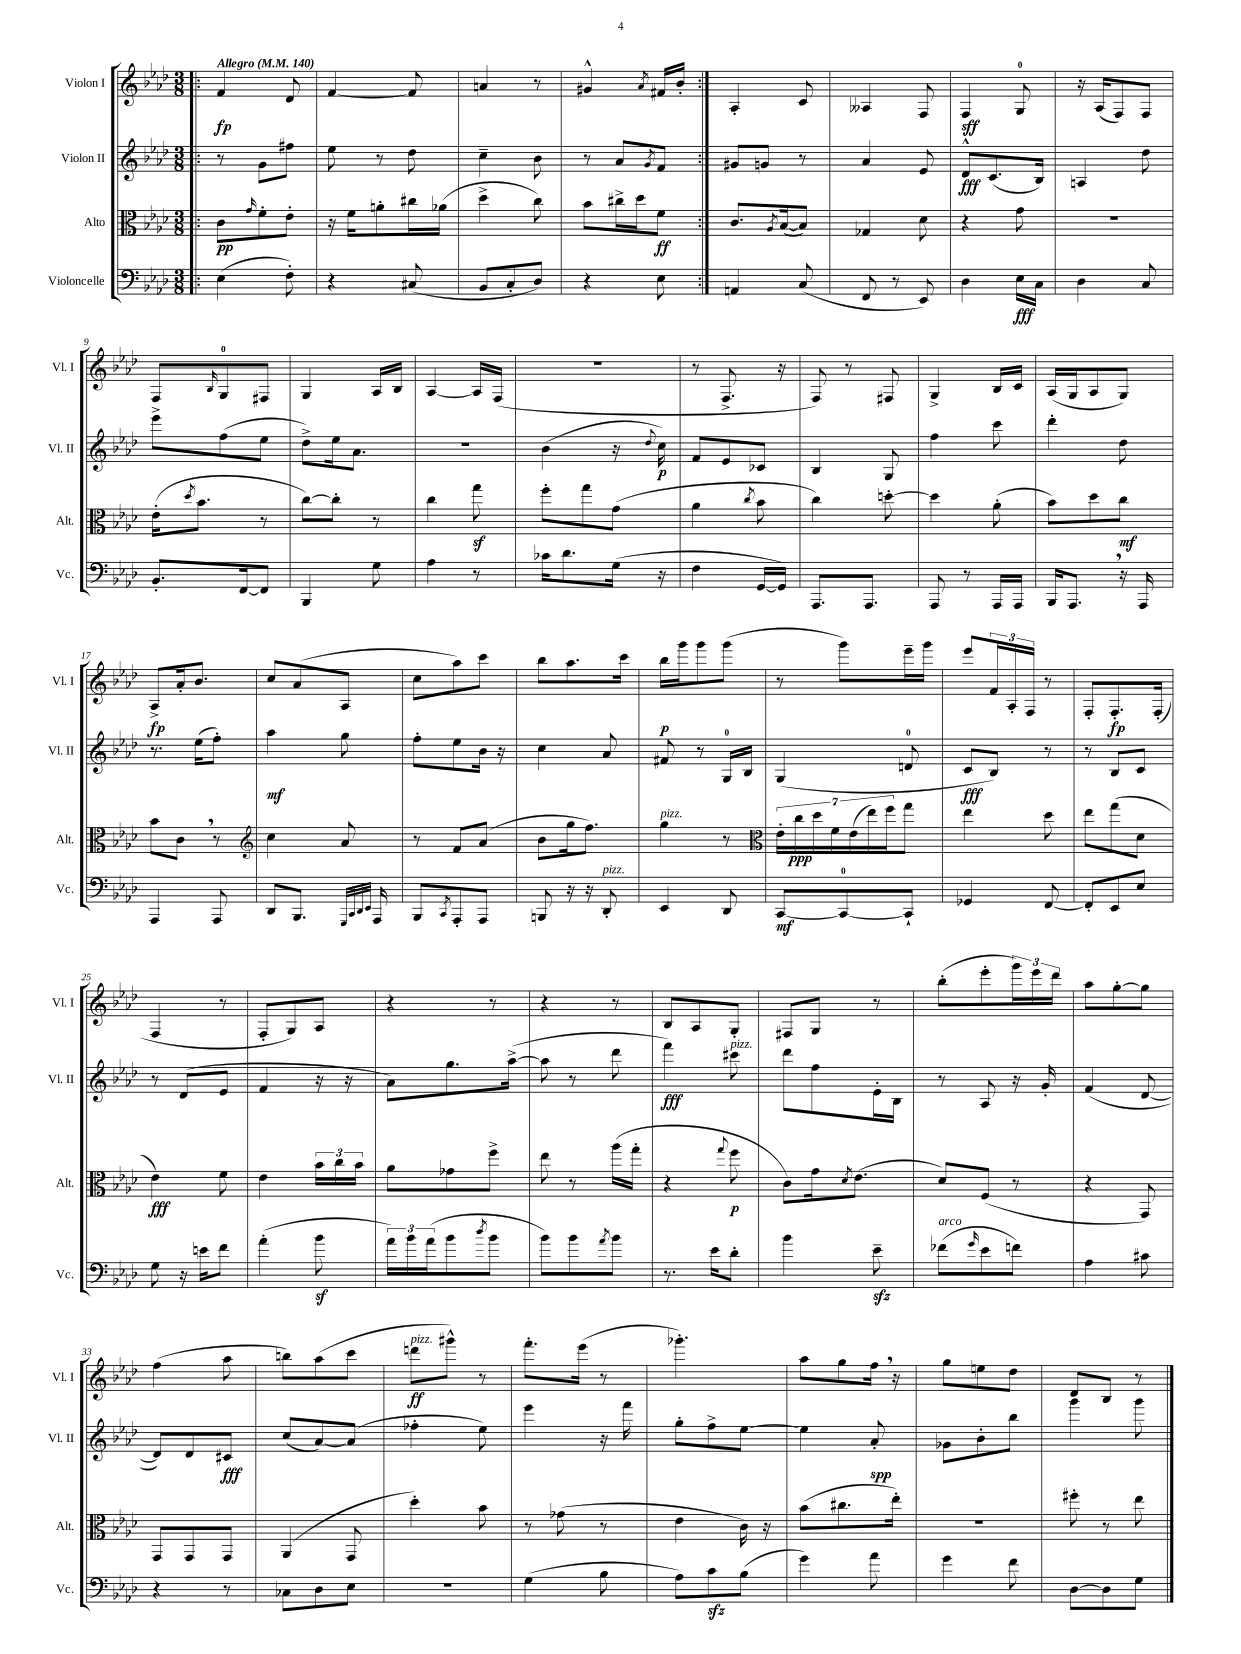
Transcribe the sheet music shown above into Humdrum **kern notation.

**kern	**dynam	**kern	**dynam	**kern	**dynam	**kern	**dynam
*part4	*part4	*part3	*part3	*part2	*part2	*part1	*part1
*staff4	*staff4	*staff3	*staff3	*staff2	*staff2	*staff1	*staff1
*I"Violoncelle	*	*I"Alto	*	*I"Violon II	*	*I"Violon I	*
*I'Vc.	*	*I'Alt.	*	*I'Vl. II	*	*I'Vl. I	*
*clefF4	*	*clefC3	*	*clefG2	*	*clefG2	*
*k[b-e-a-d-]	*	*k[b-e-a-d-]	*	*k[b-e-a-d-]	*	*k[b-e-a-d-]	*
*M3/8	*	*M3/8	*	*M3/8	*	*M3/8	*
*MM140	*	*MM140	*	*MM140	*	*MM140	*
=1!|:	=1!|:	=1!|:	=1!|:	=1!|:	=1!|:	=1!|:	=1!|:
!	!	!	!	!	!	!LO:TX:a:B:t=Allegro	!
(4E-\	.	8c\L	pp	8r	.	4f/	fp
.	.	16qqg/	.	.	.	.	.
.	.	8f'\	.	8g\L	.	.	.
8F'\)	.	8e-'\J	.	8ff#X\J	.	8d-/	.
=2	=2	=2	=2	=2	=2	=2	=2
4r	.	16r	.	8ee-\	.	[4f/	.
.	.	16f\KL	.	.	.	.	.
.	.	8an'\	.	8r	.	.	.
(8C#X/	.	16cc#X\L	.	8dd-\	.	8f/]	.
.	.	(16a-X\JJ	.	.	.	.	.
=3	=3	=3	=3	=3	=3	=3	=3
8BB-/L	.	4dd-^\	.	4cc~\	.	4an/	.
8C'/	.	.	.	.	.	.	.
8D-/J)	.	8cc\)	.	8b-\	.	8r	.
=4	=4	=4	=4	=4	=4	=4	=4
4r	.	8b-\L	.	8r	.	4g#X^^/	.
.	.	16cc#X^\L	.	8a-/L	.	.	.
.	.	16dd-\J	.	.	.	.	.
.	.	.	.	8qg/	.	8qa-/	.
8E-\	.	8f\J	ff	8f/J	.	16f#X/LL	.
.	.	.	.	.	.	16b-'/JJ	.
=5:|!	=5:|!	=5:|!	=5:|!	=5:|!	=5:|!	=5:|!	=5:|!
4AAn/	.	8.c/L	.	8g#X/L	.	4A-'/	.
.	.	.	.	8gn/J	.	.	.
.	.	8qA-/	.	.	.	.	.
.	.	([16B-/k	.	.	.	.	.
(8C/	.	8B-/J])	.	8r	.	8c/	.
=6	=6	=6	=6	=6	=6	=6	=6
8FF/	.	4G-X/	.	4a-/	.	4A--X/	.
8r	.	.	.	.	.	.	.
8EE-/)	.	8d-\	.	8e-/	.	8F/	.
=7	=7	=7	=7	=7	=7	=7	=7
4D-\	.	4r	.	8d-^^/L	fff	4F/	sff
.	.	.	.	(8.c/	.	.	.
16E-\LL	fff	8g\	.	.	.	8G/	.
16C\JJ	.	.	.	16B-/Jk)	.	.	.
=8	=8	=8	=8	=8	=8	=8	=8
4D-\	.	4.r	.	4An/	.	16r	.
.	.	.	.	.	.	(16A-/KL	.
.	.	.	.	.	.	8F/)	.
8C/	.	.	.	8dd-\	.	8F/J	.
!!LO:LB:g=z
=9	=9	=9	=9	=9	=9	=9	=9
8.BB-'/L	.	(16e-'\KL	.	8eee-^\L	.	8F/L	.
.	.	8qdd-/	.	.	.	.	.
.	.	8.b-\J	.	.	.	.	.
.	.	.	.	.	.	16qqB-/	.
.	.	.	.	(8ff\	.	8G/	.
[16FF/k	.	.	.	.	.	.	.
8FF/J]	.	8r	.	8ee-\J	.	8F#X/J	.
=10	=10	=10	=10	=10	=10	=10	=10
4BBB-/	.	[8cc\L)	.	8dd-^\L)	.	4G/	.
.	.	8cc'\J]	.	16ee-\k	.	.	.
.	.	.	.	8.a-\J	.	.	.
8G\	.	8r	.	.	.	16A-/LL	.
.	.	.	.	.	.	16B-/JJ	.
=11	=11	=11	=11	=11	=11	=11	=11
4A-\	.	4cc\	.	4.r	.	[4A-/	.
8r	.	8ggz\	.	.	.	16A-/LL]	.
.	.	.	.	.	.	(16F/JJ	.
=12	=12	=12	=12	=12	=12	=12	=12
16c-X\KL	.	8ff'\L	.	(4b-\	.	4.r	.
8.d-\	.	.	.	.	.	.	.
.	.	8gg\	.	.	.	.	.
(16G\Jk	.	(8g\J	.	16r	.	.	.
.	.	.	.	8qqdd-/	.	.	.
16r	.	.	.	16cc\)	p	.	.
=13	=13	=13	=13	=13	=13	=13	=13
4F\	.	4a-\	.	8f/L	.	8r	.
.	.	.	.	8e-/	.	8.F^/	.
.	.	8qcc/	.	.	.	.	.
[16GG/LL	.	8b-\	.	8c-X/J	.	.	.
16GG/JJ])	.	.	.	.	.	16r	.
=14	=14	=14	=14	=14	=14	=14	=14
8.AAA-/L	.	4cc\)	.	4B-/	.	8F/)	.
.	.	.	.	.	.	8r	.
8.AAA-/J	.	.	.	.	.	.	.
.	.	[8ddn'\	.	8G/	.	8F#X/	.
=15	=15	=15	=15	=15	=15	=15	=15
8AAA-/	.	4dd\]	.	4ff\	.	4G^/	.
8r	.	.	.	.	.	.	.
16AAA-/LL	.	(8a-'\	.	8ccc\	.	16B-/LL	.
16AAA-/JJ	.	.	.	.	.	16c/JJ	.
=16	=16	=16	=16	=16	=16	=16	=16
16BBB-/KL	.	8b-\L)	.	4ddd-'\	.	(16A-/LL	.
8.AAA-,/J	.	.	.	.	.	16G/J	.
.	.	8dd-\	.	.	.	8A-/	.
16r	.	8cc\J	mf	8dd-\	.	8G/J)	.
16AAA-/	.	.	.	.	.	.	.
!!LO:LB:g=z
=17	=17	=17	=17	=17	=17	=17	=17
4AAA-/	.	8b-\L	.	8.r	.	8A-^/L	fp
.	.	8c,\J	.	.	.	16a-'/k	.
.	.	.	.	(16ee-\KL	.	8.b-/J	.
8AAA-/	.	8r	.	8ff'\J)	.	.	.
=18	=18	=18	=18	=18	=18	=18	=18
*	*	*clefG2	*	*	*	*	*
8DD-/L	.	4cc\	.	4aa-\	mf	8cc/L	.
8.BBB-/J	.	.	.	.	.	(8a-/	.
.	.	8a-/	.	8gg\	.	8A-/J	.
32qqGGG/LLL	.	.	.	.	.	.	.
32qqCC/	.	.	.	.	.	.	.
32qqDD-/	.	.	.	.	.	.	.
32qqEE-/JJJ	.	.	.	.	.	.	.
16AAA-/	.	.	.	.	.	.	.
=19	=19	=19	=19	=19	=19	=19	=19
8BBB-/L	.	8r	.	8ff'\L	.	8cc\L	.
8qCC/	.	.	.	.	.	.	.
8AAA-'/	.	8f/L	.	8ee-\	.	8aa-\)	.
8AAA-/J	.	(8a-/J	.	16b-\Jk	.	8ccc\J	.
.	.	.	.	16r	.	.	.
=20	=20	=20	=20	=20	=20	=20	=20
8BBBn/	.	8b-\L	.	4cc\	.	8bb-\L	.
16r	.	16gg\k	.	.	.	8.aa-\	.
16r	.	8.ff\J)	.	.	.	.	.
!LO:TX:a:i:t=pizz.	!	!	!	!	!	!	!
8DD-'/	.	.	.	8a-/	.	.	.
.	.	.	.	.	.	16ccc\Jk	.
=21	=21	=21	=21	=21	=21	=21	=21
!	!	!LO:TX:a:i:t=pizz.	!	!	!	!	!
4EE-/	.	4gg\	.	8f#X/	.	16bb-\LL	p
.	.	.	.	.	.	16ggg\J	.
.	.	.	.	8r	.	8ggg\	.
8DD-/	.	8r	.	16G/LL	.	(8ggg\J	.
.	.	.	.	16B-/JJ	.	.	.
=22	=22	=22	=22	=22	=22	=22	=22
*	*	*clefC3	*	*	*	*	*
[8CC/L	mf	28e-'\LL	.	(4G/	.	8r	.
.	.	28cc\	ppp	.	.	.	.
.	.	28dd-\	.	.	.	.	.
.	.	28f\	.	.	.	.	.
8CC/_	.	.	.	.	.	8ggg\L)	.
.	.	(28e-\	.	.	.	.	.
.	.	28ee-\)	.	.	.	.	.
.	.	28ff\J	.	.	.	.	.
8CC`/J]	.	8gg\J	.	8dn/	.	16eee-~\L	.
.	.	.	.	.	.	16ggg\JJ	.
=23	=23	=23	=23	=23	=23	=23	=23
4GG-X/	.	4ee-\	.	8c/L	fff	8eee-/L	.
.	.	.	.	8B-/J)	.	24f/L	.
.	.	.	.	.	.	24A-'/	.
.	.	.	.	.	.	24F/JJ	.
[8FF/	.	8dd-\	.	8r	.	8r	.
=24	=24	=24	=24	=24	=24	=24	=24
8FF'/L]	.	8ee-\L	.	8r	.	8F'/L	.
8EE-/	.	(8gg\	.	8B-/L	.	8.F'/	fp
8E-/J	.	8d-\J	.	8c/J	.	.	.
.	.	.	.	.	.	(16F'/Jk	.
!!LO:LB:g=z
=25	=25	=25	=25	=25	=25	=25	=25
8G\	.	4e-\)	fff	8r	.	4F/	.
16r	.	.	.	(8d-/L	.	.	.
16en\KL	.	.	.	.	.	.	.
8f\J	.	8f\	.	8e-/J	.	8r	.
=26	=26	=26	=26	=26	=26	=26	=26
(4a-'\	.	4e-\	.	4f/	.	8F'/L	.
.	.	.	.	.	.	8G/)	.
8b-z\	.	24b-\LL	.	16r	.	8A-/J	.
.	.	24cc\	.	.	.	.	.
.	.	.	.	16r	.	.	.
.	.	24b-\JJ	.	.	.	.	.
=27	=27	=27	=27	=27	=27	=27	=27
24a-\LL)	.	8a-\L	.	8a-\L)	.	4r	.
24b-\	.	.	.	.	.	.	.
(24a-\J	.	.	.	.	.	.	.
8b-\	.	8g-X\	.	8.gg\	.	.	.
8qdd-/	.	.	.	.	.	.	.
8b-\J	.	8ff^\J	.	.	.	8r	.
.	.	.	.	([16aa-^\Jk	.	.	.
=28	=28	=28	=28	=28	=28	=28	=28
8b-\L)	.	8ee-\	.	8aa-\]	.	4r	.
8b-\	.	8r	.	8r	.	.	.
8qa-/	.	.	.	.	.	.	.
8b-\J	.	(16aa-\LL	.	8ddd-\	.	8r	.
.	.	16gg'\JJ	.	.	.	.	.
=29	=29	=29	=29	=29	=29	=29	=29
8.r	.	4r	.	4fff\)	fff	8B-/L	.
.	.	.	.	.	.	8A-/	.
16e-\KL	.	.	.	.	.	.	.
.	.	8qqgg/	.	.	.	.	.
!	!	!	!	!LO:TX:a:i:t=pizz.	!	!	!
8d-'\J	.	8ff\	p	8ccc#X\	.	8G'/J	.
=30	=30	=30	=30	=30	=30	=30	=30
4b-\	.	8c\L)	.	8ddd-\L	.	8F#X/L	.
.	.	16g\k	.	8ff\	.	8G/J	.
.	.	8qd-/	.	.	.	.	.
.	.	(8.e-\J	.	.	.	.	.
8e-zz~\	.	.	.	16e-'\L	.	8r	.
.	.	.	.	16B-\JJ	.	.	.
=31	=31	=31	=31	=31	=31	=31	=31
!LO:TX:a:i:t=arco	!	!	!	!	!	!	!
(8f-X\L	.	8d-/L)	.	8r	.	(8bb-'\L	.
16qqg/	.	.	.	.	.	.	.
8e-\	.	(8F/J	.	8A-/	.	8eee-'\	.
8fn\J)	.	8r	.	16r	.	24ggg\L)	.
.	.	.	.	.	.	24eee-\	.
.	.	.	.	16g'/	.	.	.
.	.	.	.	.	.	24ddd-\JJ	.
=32	=32	=32	=32	=32	=32	=32	=32
4A-\	.	4r	.	(4f/	.	8aa-\L	.
.	.	.	.	.	.	[8gg'\	.
8c#X\	.	8GG/)	.	[8d-/	.	8gg\J]	.
!!LO:LB:g=z
=33	=33	=33	=33	=33	=33	=33	=33
4r	.	8GG/L	.	8d-/L])	.	(4ff\	.
.	.	8GG/	.	8d-/	.	.	.
8r	.	8GG/J	.	8c#X/J	fff	8aa-\	.
=34	=34	=34	=34	=34	=34	=34	=34
8C-X\L	.	(4AA-/	.	(8cc/L	.	8bbn\L)	.
8D-\	.	.	.	[8a-/)	.	(8aa-\	.
8E-\J	.	8GG/	.	(8a-/J]	.	8ccc\J	.
=35	=35	=35	=35	=35	=35	=35	=35
!	!	!	!	!	!	!LO:TX:a:i:t=pizz.	!
4.r	.	4dd-'\)	.	4ff-X'\	.	8dddn\L	ff
.	.	.	.	.	.	8ggg#X^^\J)	.
.	.	8b-\	.	8ee-\)	.	8r	.
=36	=36	=36	=36	=36	=36	=36	=36
(4G\	.	8r	.	4eee-\	.	8.fff'\L	.
.	.	(8g-X\	.	.	.	.	.
.	.	.	.	.	.	(16eee-\Jk	.
8B-\	.	8r	.	16r	.	8r	.
.	.	.	.	16fff\	.	.	.
=37	=37	=37	=37	=37	=37	=37	=37
8A-\L)	.	4e-\	.	8gg'\L	.	4.ggg-X'\)	.
8czz\	.	.	.	8ff^\	.	.	.
(8B-\J	.	16c\)	.	[8ee-\J	.	.	.
.	.	16r	.	.	.	.	.
=38	=38	=38	=38	=38	=38	=38	=38
4g\)	.	(8b-\L	.	4ee-\]	.	8aa-\L	.
.	.	8.cc#X\	.	.	.	8gg\	.
8a-\	.	.	.	8a-'/	spp	16ff,\Jk	.
.	.	16ee-'\Jk)	.	.	.	16r	.
=39	=39	=39	=39	=39	=39	=39	=39
4g\	.	4.r	.	8g-X\L	.	8gg\L	.
.	.	.	.	8b-'\	.	8een\	.
8f\	.	.	.	8bb-\J	.	8dd-\J	.
=40	=40	=40	=40	=40	=40	=40	=40
[8D-\L	.	8ff#X'\	.	4ggg\	.	8d-/L	.
8D-\]	.	8r	.	.	.	8B-/J	.
8G\J	.	8ee-\	.	8ggg\	.	8r	.
==	==	==	==	==	==	==	==
*-	*-	*-	*-	*-	*-	*-	*-
